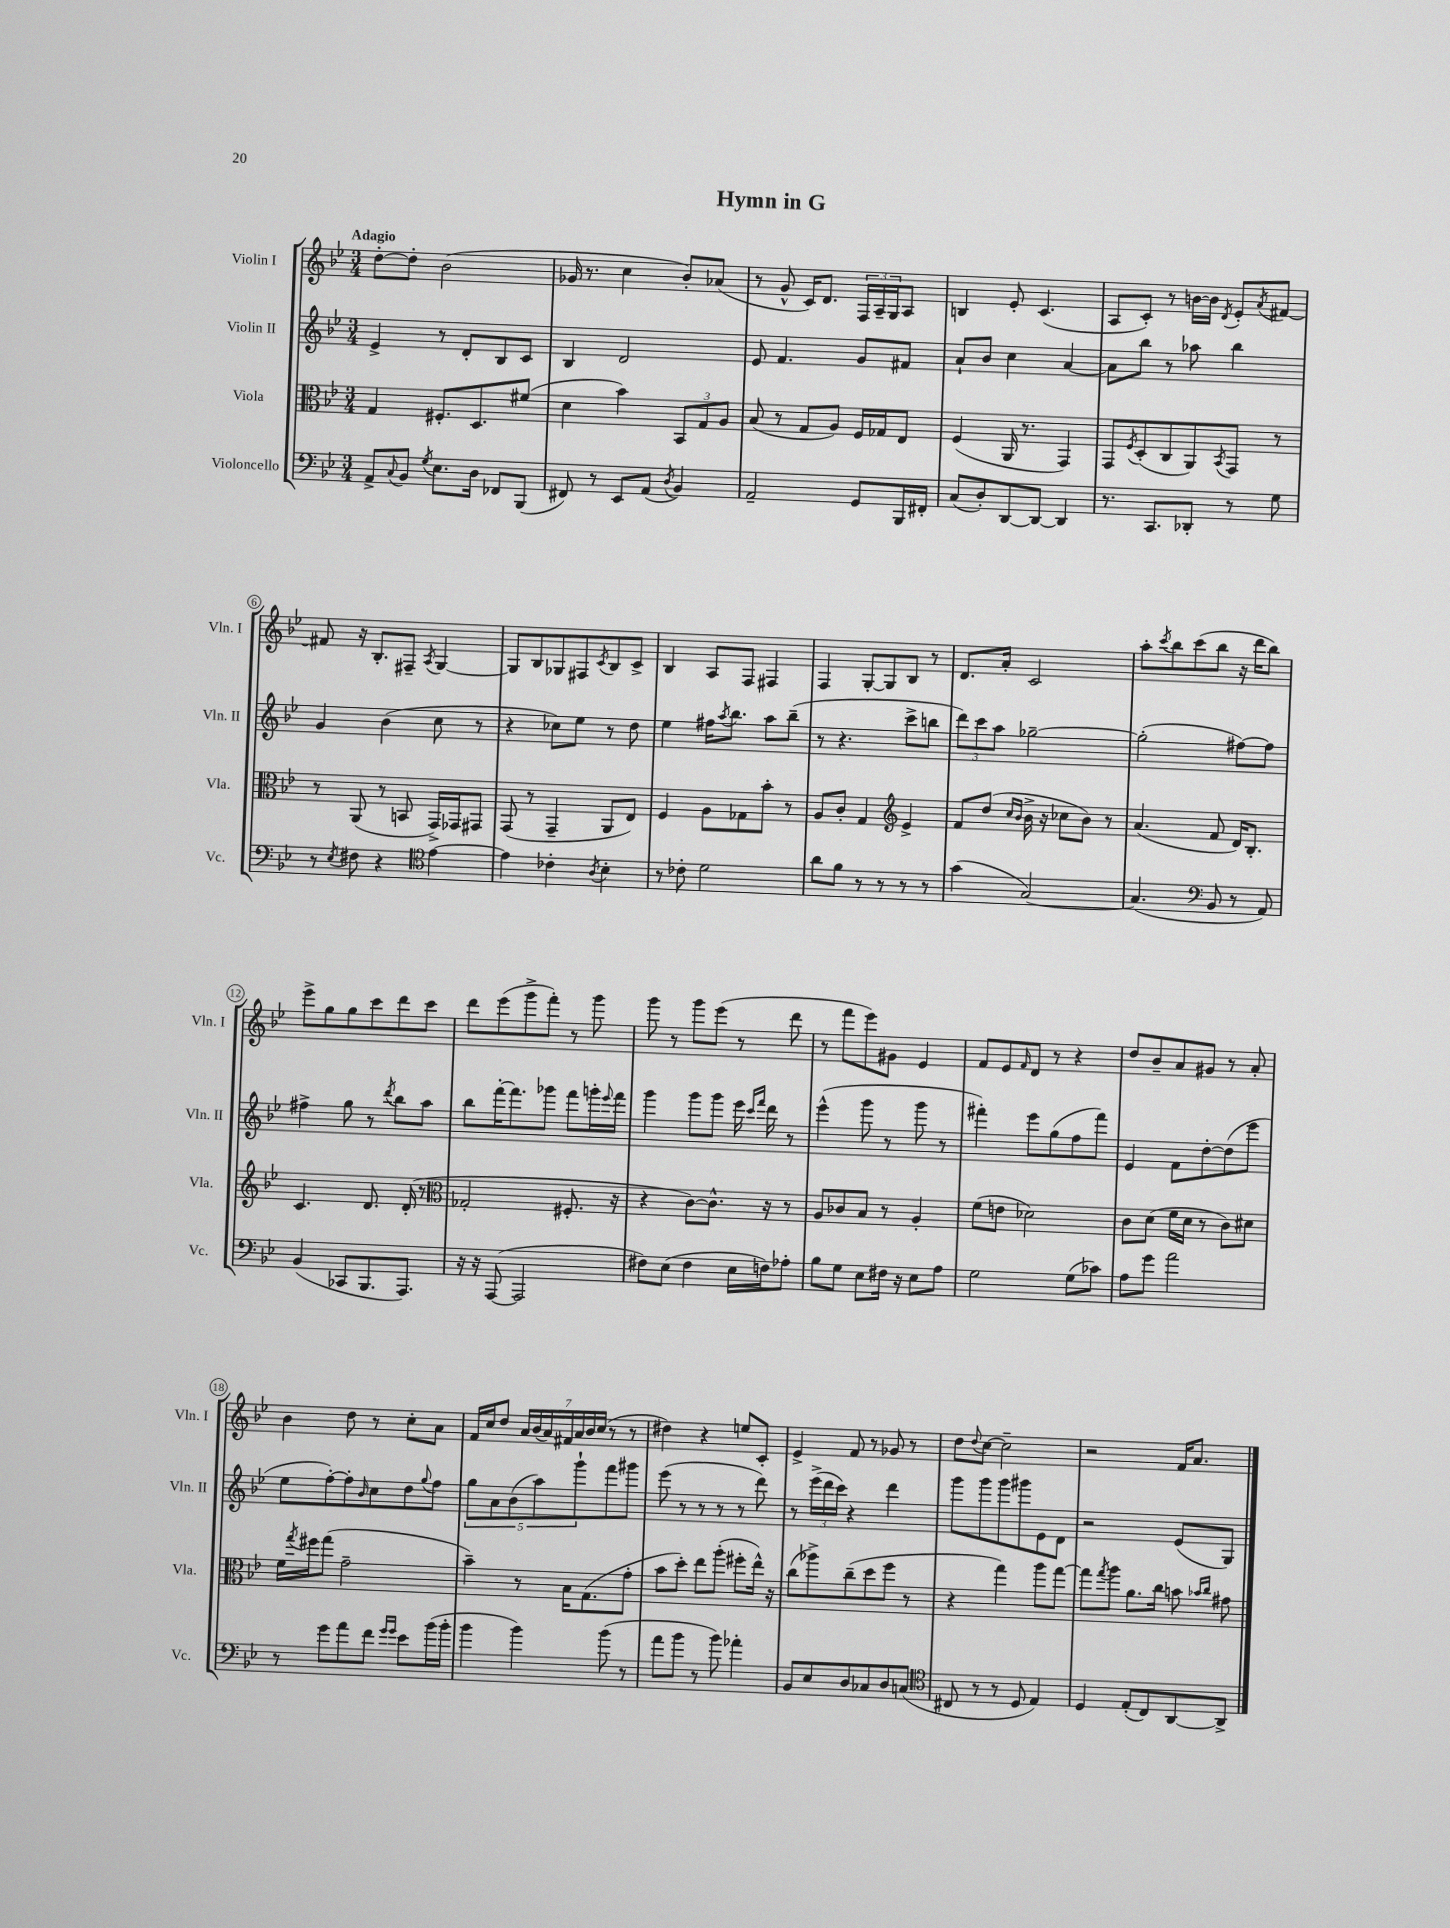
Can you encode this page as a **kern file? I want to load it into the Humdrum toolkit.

**kern	**kern	**kern	**kern
*staff4	*staff3	*staff2	*staff1
*clefF4	*clefC3	*clefG2	*clefG2
*k[b-e-]	*k[b-e-]	*k[b-e-]	*k[b-e-]
*M3/4	*M3/4	*M3/4	*M3/4
8AA^	4G	4e-^	[8dd'
8qqC	.	.	.
8BB-	.	.	8dd']
8qG	.	.	.
8.E-	8.F#'	8r	(2b-
.	.	8d'	.
16D	8.D	.	.
8FF-	.	8B-	.
(8BBB-	(8f#	8c	.
=	=	=	=
8FF#)	4d	4B-	16g-
.	.	.	8.r
8r	.	.	.
8EE-	4b-)	2d	4cc
(8AA	.	.	.
8qD	.	.	.
4BB-)	12BB-	.	8b-')
.	12G	.	.
.	.	.	(8a-
.	12A	.	.
=	=	=	=
2AA~	(8B-	8e-	8r
.	8r	4.f	8g^^
.	8G	.	16c)
.	.	.	8.d
.	8A)	.	.
8GG	16F	8g	24F
.	.	.	24A~
.	16G-	.	.
.	.	.	24G
16BBB-	8E-	8f#	8A
16FF#'	.	.	.
=	=	=	=
(8C	(4F	8a`	4B
8D')	.	8b-	.
[8DD	16AA	4cc	8e-'
.	8.r	.	.
8DD_	.	.	(4.c
4DD]	4GG)	[4a	.
=	=	=	=
8.r	8GG	8a]	8A
.	8qF	.	.
.	(8D'	8bb-	8c')
8.CC	.	.	.
.	8C	8r	8r
8DD-'	8AA)	8aa-	[16b
.	.	.	16b]
.	8qBB-	.	8qd
8r	8GG	4bb-	8e-'
.	.	.	8qa
8G	8r	.	[8f#
=	=	=	=
8r	8r	4g	8f#]
8qE-	.	.	.
8F#	(8AA	.	16r
.	.	.	8.B-'
4r	8r	(4b-	.
.	8BB	.	8F#~
*clefC4	*	*	*
.	.	.	8qA
[4e-	16GG^)	8cc	[4G
.	16GG-	.	.
.	8GG#	8r	.
=	=	=	=
4e-]	(8GG	4r	8G]
.	8r	.	8B-
4c-'	4GG~	8cc-)	8G-
.	.	8ee-	8F#
8qA	.	.	8qc
4B-'	8AA	8r	8B-
.	8E-)	8dd	8c^
=	=	=	=
8r	4F	4ee-	4B-
8c-'	.	.	.
2d	8A	16ff#	8A
.	.	8qaa	.
.	.	8.bb-	.
.	8G-	.	8F
.	8b-'	8aa	4F#
.	8r	(8bb-~	.
=	=	=	=
8a	8A	8r	4F
8f	8c'	4.r	.
8r	4G	.	[8G'
8r	.	.	8G]
*	*clefG2	*	*
8r	4e-^	8ccc^	8B-
8r	.	8bb	8r
=	=	=	=
(4g	8f	12ddd)	8.d
.	.	12ccc	.
.	(8dd	.	.
.	.	12aa	.
.	.	.	16a'
.	16qqcc	.	.
.	16qqb-	.	.
[2G)	16b-^	[2gg-~	2c
.	16r	.	.
.	8cc-	.	.
.	8b-)	.	.
.	8r	.	.
=	=	=	=
(4.G]	(4.a	(2gg-']	8aa'
.	.	.	8qccc
.	.	.	8bb-
.	.	.	(8ccc
*clefF4	*	*	*
8BB-	8f	.	8bb-
8r	16d)	[8ff#)	16r
.	8.B-'	.	16ddd
8AA)	.	8ff#]	8bb-)
=	=	=	=
(4BB-	4.c	4ff#^	8eee-^
.	.	.	8gg
8CC-	.	8gg	8gg
8.BBB-	8.d	8r	8ccc
.	.	8qddd	.
.	.	8bb-	8ddd
8.AAA)	(16d'	.	.
.	8r	8aa	8ccc
=	=	=	=
*	*clefC3	*	*
16r	2G-'	8bb-	8ddd
16r	.	.	.
([8AAA	.	[16fff'	(8eee-
.	.	8.fff]	.
2AAA]	.	.	8ggg^
.	.	8ggg-	8fff')
.	8.F#'	8fff	8r
.	.	16ggg'	8ggg
.	.	8qqeee-	.
.	16r	16fff	.
=	=	=	=
8F#)	4r	4ggg	8ggg
(8E-	.	.	8r
4F#	[8c)	8ggg	8ggg
.	8.c^^]	8ggg	(8eee-
16E-	.	16eee-	8r
.	.	16qqccc	.
.	.	16qqfff	.
16F)	16r	16ddd	.
8A-'	8r	8r	8ddd
=	=	=	=
8B-	8A	(4eee-^^	8r
8G	8c-	.	8fff
8E-	8B-	8ggg	8eee-)
16F#	8r	8r	8g#
16r	.	.	.
8E-	4A'	8ggg	4e-
8A	.	8r	.
=	=	=	=
2G	(8f	4fff#')	8f
.	8e	.	8e-
.	.	.	16qqf
.	2d-)	8eee-	8d
.	.	(8gg	8r
(8G	.	8ff	4r
8c-)	.	8fff#)	.
=	=	=	=
8A	8c	4e-	8dd
8g	(8d	.	8b-~
2a	16f	8f	8a
.	16d	.	.
.	8r	[8dd'	8g#
.	8c)	(8dd]	8r
.	8d#	8eee-	8a'
=	=	=	=
8r	16f	8ee-	4b-
.	8qgg	.	.
.	16ff#	.	.
8g	(8gg	[8ff')	.
8a	2g~	8ff']	8dd
.	.	16qqb-	.
8f	.	8cc	8r
16qqg	.	.	.
16qqg	.	.	.
8e-	.	8dd	8cc'
.	.	8qqgg	.
(16b-	.	8ff	8a
16b-'	.	.	.
=	=	=	=
4b-	4b-~)	10gg	16f
.	.	.	16cc
.	.	10a	.
.	.	.	8dd
.	.	(10b-	.
4b-)	8r	.	28a
.	.	.	(28b-
.	.	10aa)	.
.	.	.	28a)
.	.	.	28f#
.	16B-	.	.
.	.	.	28a
.	.	10ggg`	.
.	.	.	28b-
.	(8.G	.	.
.	.	.	(28cc
(8b-	.	8fff	8r
8r	8g'	8ggg#	8r
=	=	=	=
8a	8b-	(8eee-	4dd#)
8b-	8dd')	8r	.
8r	8ee-	8r	4r
8b-)	(8aa'	8r	.
4a-'	8ff#'	8r	8ee
.	16ee-^^)	8ddd)	8c'
.	16r	.	.
=	=	=	=
8BB-	(8cc	8r	4e-^
8E-	8aa-^)	(24eee-^	.
.	.	24ddd	.
.	.	24ccc)	.
8D	(8cc~	4r	8f
8C-	8dd	.	8r
8D	8ff	4ddd	8g-
(8C	8r	.	8r
=	=	=	=
*clefC4	*	*	*
8C#	4r	8ggg	8dd
.	.	.	8qqdd
8r	.	8ggg	[8cc
8r	4gg)	8ggg	2cc~]
8D	.	8ggg#	.
4E-)	8aa	8e-	.
.	[8gg	8d	.
=	=	=	=
4D	8gg]	2r	2r
.	8qgg	.	.
.	8aa	.	.
(8E-'	8.a	.	.
8C)	.	.	.
.	16cc	.	.
[8AA	8b	(8e-	16f
.	.	.	8.a
.	16qqb-	.	.
.	16qqcc	.	.
8AA^]	8g#	8G)	.
==	==	==	==
*-	*-	*-	*-
